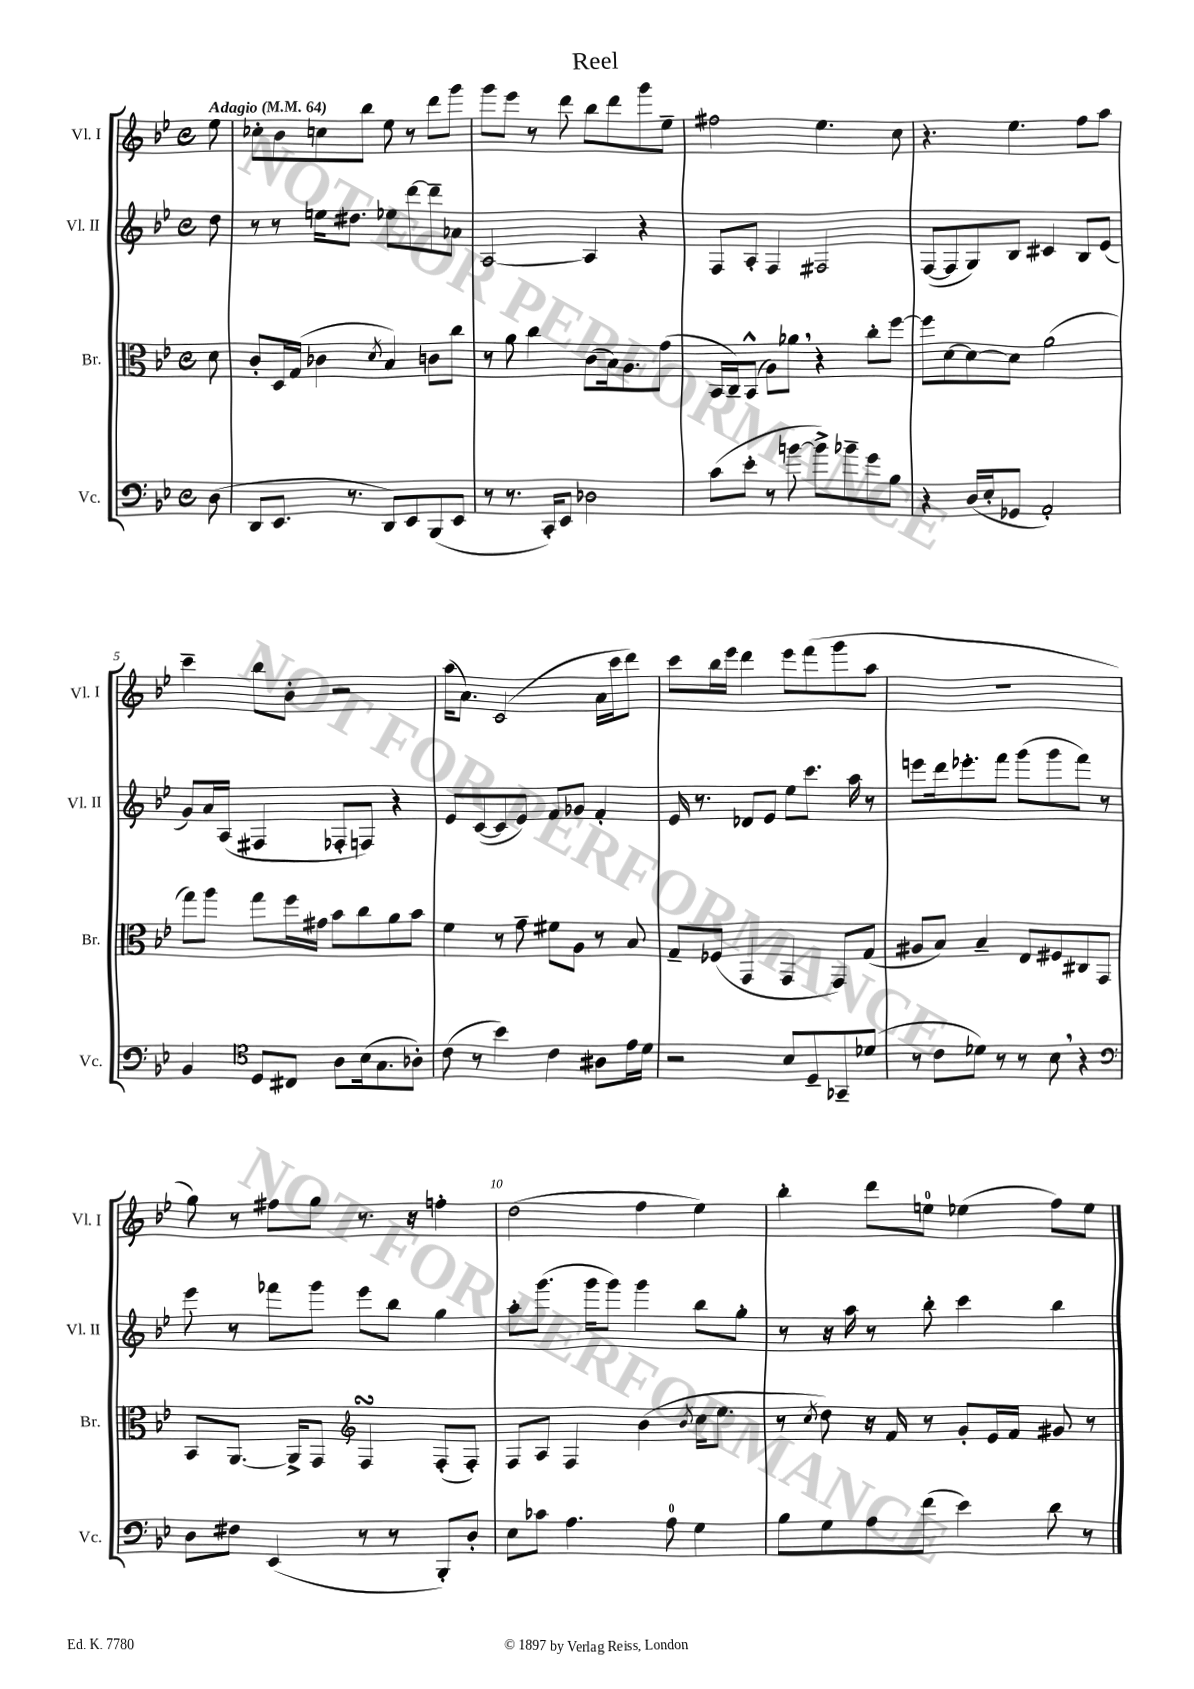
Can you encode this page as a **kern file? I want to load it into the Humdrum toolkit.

**kern	**kern	**kern	**kern
*part4	*part3	*part2	*part1
*staff4	*staff3	*staff2	*staff1
*I"Vc.	*I"Br.	*I"Vl. II	*I"Vl. I
*I'Vc.	*I'Br.	*I'Vl. II	*I'Vl. I
*clefF4	*clefC3	*clefG2	*clefG2
*k[b-e-]	*k[b-e-]	*k[b-e-]	*k[b-e-]
*M4/4	*M4/4	*M4/4	*M4/4
*met(c)	*met(c)	*met(c)	*met(c)
*MM64	*MM64	*MM64	*MM64
=	=	=	=
!	!	!	!LO:TX:a:B:t=Adagio
(8D\	8d\	8dd\	8ee-\
=1	=1	=1	=1
8DD/L	8c'/L	8r	8cc-X'\L
8.EE-/J	16D/L	8r	8b-\
.	(16G/JJ	.	.
.	4c-X\	16een\KL	8ccn\
8.r	.	8.dd#X\J	.
.	.	.	8bb-\J
.	8qd/	.	.
8DD/L)	4B-/)	8ee-X\L	8ee-\
8EE-/	.	[8ddd\	8r
(8BBB-/	8cn\L	8ddd~\]	8ddd\L
8EE-/J	8cc\J	8a-X\J	8ggg\J
=2	=2	=2	=2
8r	8r	[2A/	8ggg\L
8.r	8a\	.	8eee-\J
.	4cc\	.	8r
16CC'/KL)	.	.	.
8EE-/J	.	.	8ddd\
2D-X\	(8c\L	4A/]	8bb-\L
.	16B-\k)	.	8ddd\
.	8.A\	.	.
.	.	4r	8ggg\
.	(8g\J	.	8ee-~\J
=3	=3	=3	=3
(8c\L	16BB-/LL	8F/L	2ff#X\
.	16C~/J)	.	.
8e-'\J	(8BB-^^/J	8A'/J	.
8r	8A\L)	4F/	.
[8bn\	8a-X,\J	.	.
8b^\L])	4r	2F#X/	4.ee-\
8b-X~\	.	.	.
8g\	8cc'\L	.	.
8B-\J	[8ff\J	.	8cc\
=4	=4	=4	=4
4r	8ff\L]	([8F/L	4.r
.	[8d\	8F/]	.
(16D/LL	8d\_	8G/)	.
16E-'/J	.	.	.
8GG-X/J	8d\J]	8B-/J	4.ee-\
2AA'/)	(2a\	4c#X/	.
.	.	8B-/L	8ff\L
.	.	(8e-/J	8aa\J
!!LO:LB:g=z
=5	=5	=5	=5
4BB-/	8gg\L)	8g/L)	4ccc~\
.	8aa\J	16a/L	.
.	.	(16A/JJ	.
*clefC4	*	*	*
8D/L	8gg\L	4F#X/	8bb-\L
8C#X/J	16ff\L	.	8b-'\J
.	16g#X\JJ	.	.
8A\L	8b-\L	8F-X'/L	2r
(16B-\k	8cc\	8Fn/J)	.
8.G\	.	.	.
.	8a\	4r	.
8A-X'\J)	8b-\J	.	.
=6	=6	=6	=6
(8c\	4f\	8e-/L	(16aa\KL
.	.	.	8.a\J)
8r	.	([8c/	.
4b-\)	8r	8c/]	(2c/
.	8g~\	8e-/J)	.
4c\	8f#X\L	8f/L	.
.	8A\J	8g-X/J	.
8A#X\L	8r	4f'/	16a\LL
.	.	.	16ccc\J
16e-\L	8B-/	.	8ddd\J)
16d\JJ	.	.	.
=7	=7	=7	=7
2r	8G~/L	16e-/	8ccc\L
.	.	8.r	.
.	(8F-X/J	.	16bb-\L
.	.	.	16eee-\JJ
.	4GG/	8d-X/L	4ddd\
.	.	8e-/J	.
8B-/L	4GG/	8ee-\L	8eee-\L
8D~/	.	8.ccc\J	(8fff\
8GG-X~/	8GG/L)	.	8ggg\
.	.	16aa\	.
(8d-X/J	(8G/J	8r	8aa\J
=8	=8	=8	=8
8r	8A#X/L	8eeen\L	1r
8c\L	8B-/J)	16ddd\k	.
.	.	8.eee-X'\	.
8d-X\J)	4B-~/	.	.
8r	.	8fff\J	.
8r	8E-/L	(8ggg\L	.
8B-,\	8F#X/	8ggg\	.
4r	8C#X/	8fff\J)	.
.	8GG/J	8r	.
!!LO:LB:g=z
=9	=9	=9	=9
*clefF4	*	*	*
8D\L	8BB-/L	8eee-\	8gg\)
8F#X\J	[8.AA/J	8r	8r
(4EE-/	.	8fff-X\L	8ff#X\L
.	16AA^/KL]	.	.
.	8GG/J	8ggg\J	8gg\J
*	*clefG2	*	*
8r	4FsSSS/	8eee-\L	8.r
8r	.	8bb-\J	.
.	.	.	16r
8BBB-'/L)	(8F'/L	4gg\	4ffn'\
8D'/J	8F'/J)	.	.
=10	=10	=10	=10
8E-\L	8F/L	8aa'\L	(2dd\
8c-X\J	8A/J	(8.ggg\J	.
4.A\	4F/	.	.
.	.	16ggg\KL	.
.	.	8ggg\J)	.
.	(4b-\	4ggg\	4ff\
8A\	.	.	.
.	8qb-/	.	.
4G\	16cc\KL	8bb-\L	4ee-\)
.	8.ee-\J	.	.
.	.	8gg'\J	.
=11	=11	=11	=11
8B-\L	8r	8r	4bb-'\
.	8qcc/	.	.
8G\	8dd\)	16r	.
.	.	16aa\	.
8A\	16r	8r	8ddd\L
.	16f/	.	.
(8f\J	8r	8bb-'\	8een\J
4e-\)	8g'/L	4ccc\	(4ee-X\
.	16e-/L	.	.
.	16f/JJ	.	.
8d\	8g#X/	4bb-\	8ff\L)
8r	8r	.	8ee-\J
==	==	==	==
*-	*-	*-	*-
